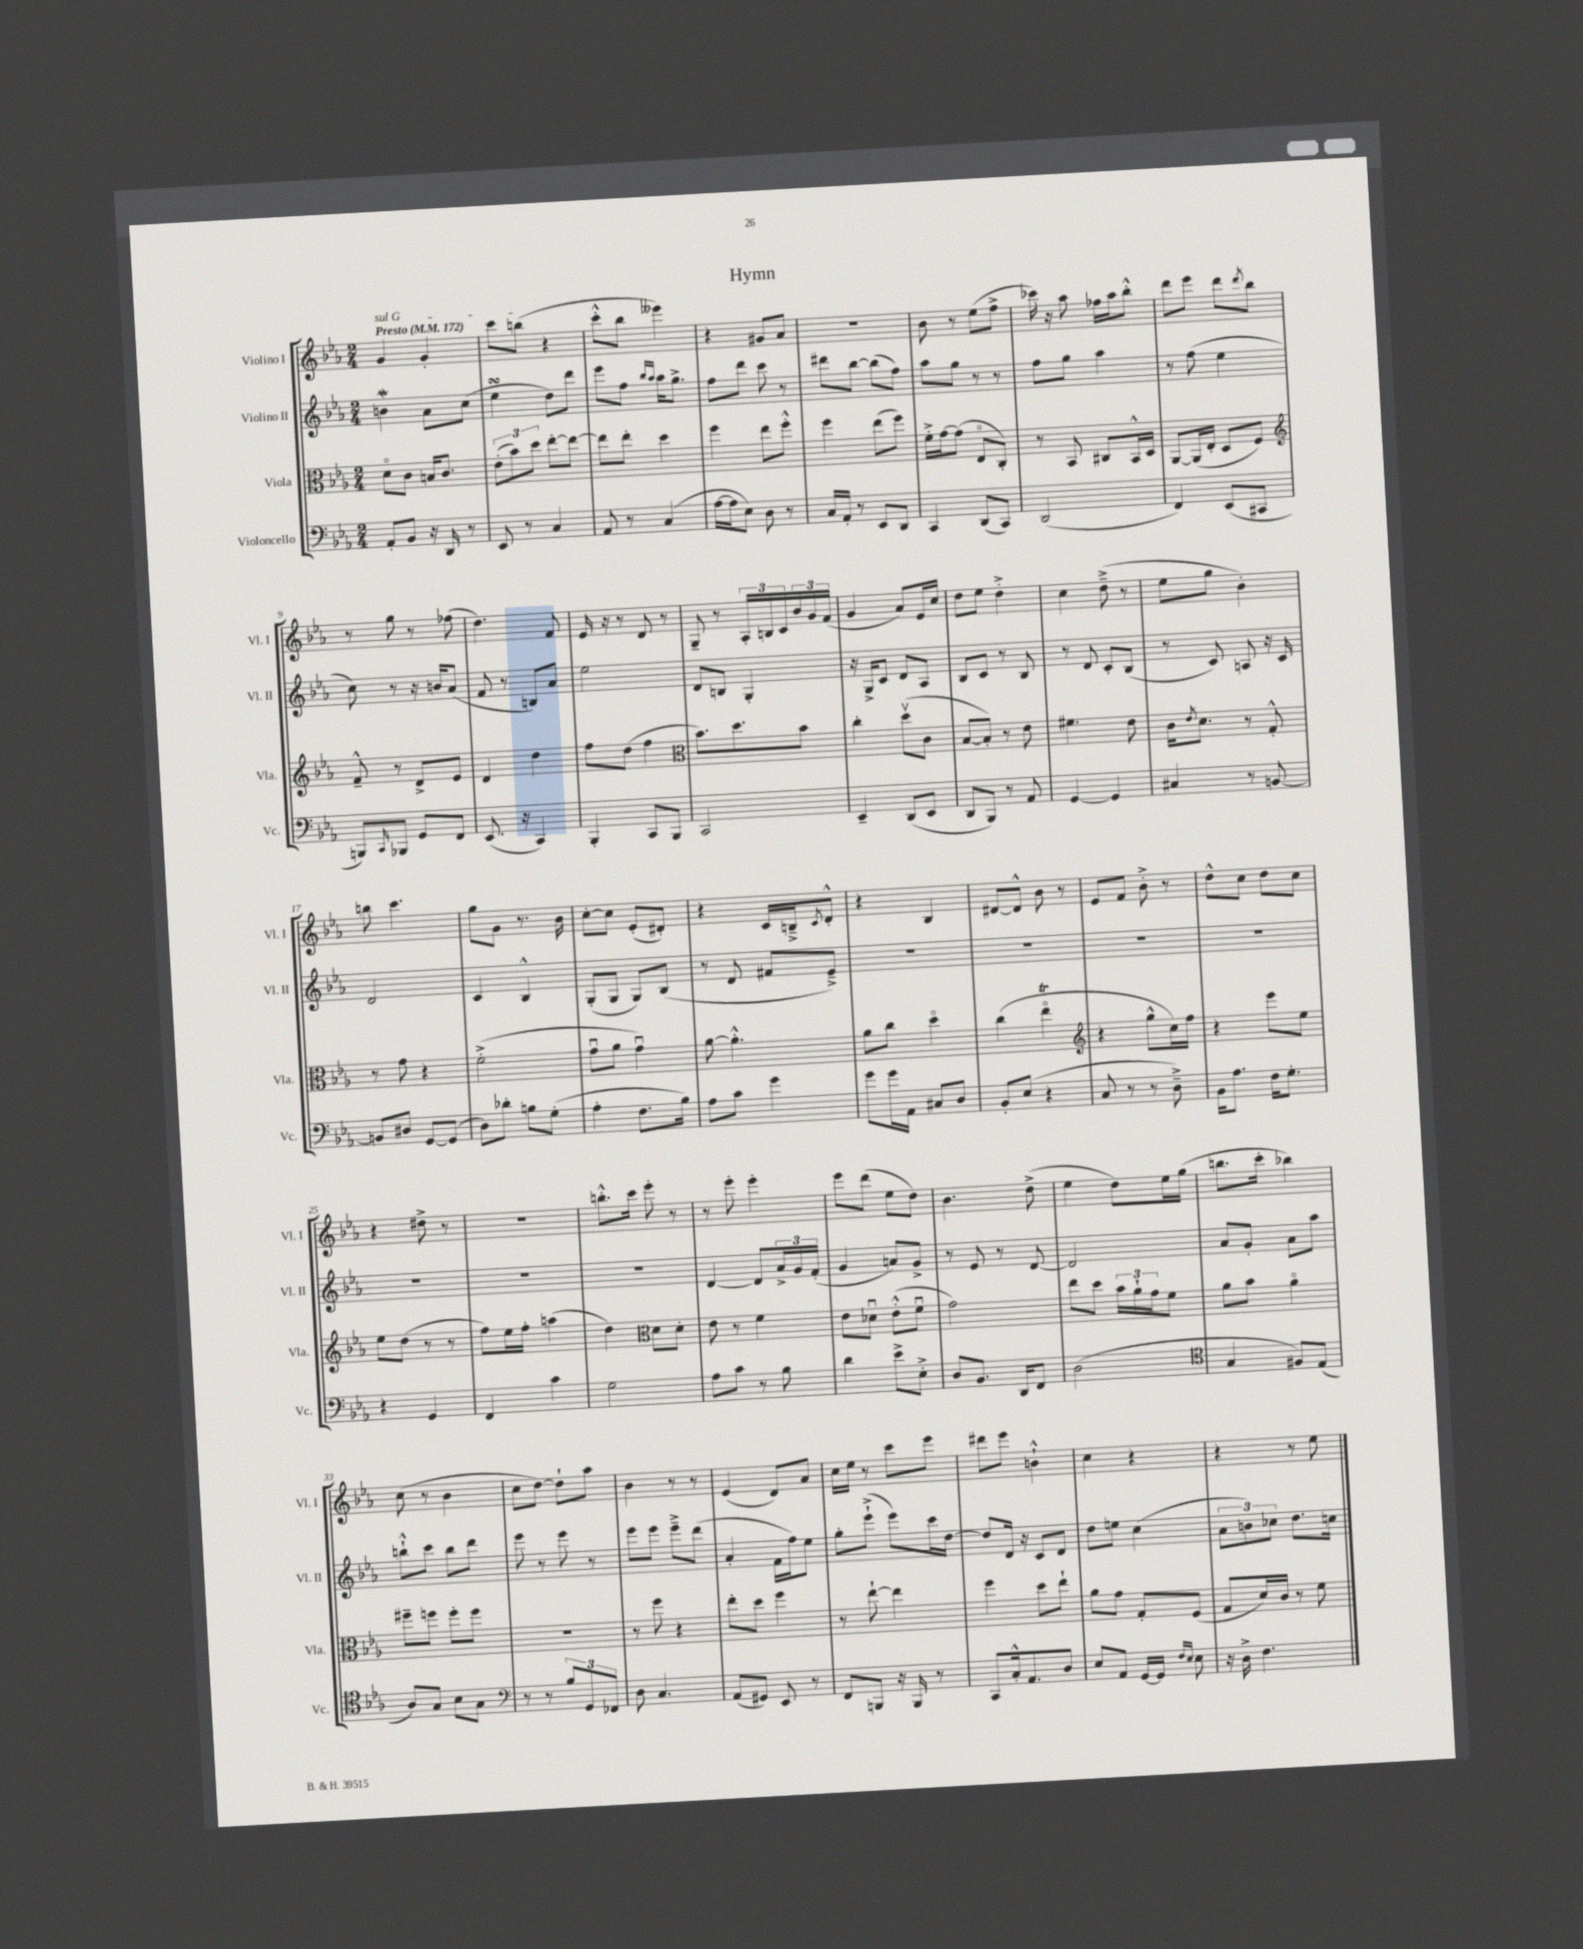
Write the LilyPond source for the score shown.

\header { title = "Hymn" }
<<
\new StaffGroup <<
\new Staff = "s0" \with { instrumentName = "Violino I" shortInstrumentName = "Vl. I" } {
    \clef treble \key ees \major \numericTimeSignature \time 2/4 \tempo "Presto" 4 = 172
    \once \override TextSpanner.bound-details.left.text = \markup { \italic "sul G" } g'4\startTextSpan g'4-. |
    c'''8 b''8\stopTextSpan( r4 |
    c'''8-.-^ bes''8 eeses'''4) |
    r4 gis'8 aes'8 |
    R2 |
    bes'8 r8 ees''8( f''8-> |
    ces'''16) r16 aes''8 fes''16 aes''16 bes''8-.-^ |
    d'''8 ees'''8 d'''8 \acciaccatura { d'''8 } bes''8 |
    r8 g''8 r8 fes''8( |
    d''4.) f'8 |
    ees'16 r16 r8 d'8 r8 |
    g8-- r8 \tuplet 3/2 { aes16-. b16 c'16 } \tuplet 3/2 { bes'16 g'16 f'16( } |
    g'4 aes'8) ees'16 c''16 |
    d''8 ees''8 d''4-.-> |
    c''4 d''8--->( r8 |
    ees''8 g''8 bes'4-.) |
    b''8 c'''4. |
    g''8 g'8 r8. bes'16 |
    c''8~-. c''8 ees'8-.( dis'8-.) |
    r4 c'16 b16---> \acciaccatura { c'8 } d'8-.-^ |
    r4 bes4 |
    dis'8~ dis'8-^ bes'8 r8 |
    ees'8 f'8 bes'8-.-> r8 |
    d''8-^ c''8 d''8 c''8 |
    r4 dis''8-> r8 |
    R2 |
    b''8.-.-^ c'''16 ees'''8-. r8 |
    r8 ees'''8-. ees'''4-. |
    ees'''8 d'''8( ees''8 d''8) |
    bes'4. d''8->( |
    ees''4 d''8) ees''16 g''16( |
    b''8. c'''16-. bes''4) |
    c''8( r8 bes'4 |
    c''8 d''8~) d''8-! aes''8 |
    bes'4 r8 r8 |
    ees'4( d'8) aes'8 |
    c''16 ees''16 r8 c'''8 ees'''8 |
    dis'''8 ees'''8 b'4-!-^ |
    c''4 r4 |
    r4 r8 ees''8 \bar "|." |
}
\new Staff = "s1" \with { instrumentName = "Violino II" shortInstrumentName = "Vl. II" } {
    \clef treble \key ees \major \numericTimeSignature \time 2/4
    b'4\mordent aes'8 c''8( |
    ees''4\turn d''8) d'''8 |
    ees'''8 f''8 \grace { bes''16 aes''16 } aes''16 g''8.-> |
    f''8 d'''8 c'''8 r8 |
    dis'''8 bes''8~ bes''8( f''8) |
    aes''8 g''8 r8 r8 |
    f''8 g''8 aes''4 |
    r8 f''8( ees''4 |
    c''8) r8 r16 b'16 aes'8( |
    f'8 r8 b8) aes'8 |
    ees''2 |
    d'8 b8 g4-. |
    r16 g16-> c'8 d'8 aes8 |
    bes8 c'8 r8 bes8 |
    r8 d'8 c'8-. bes8( |
    r8 c'8) a8 r16 c'16 |
    d'2 |
    c'4 bes4-^ |
    g8-.( g8 g8) bes8( |
    r8 d'8 fis'8 ees'8--->) |
    r2 |
    R2 |
    R2 |
    R2 |
    R2 |
    R2 |
    R2 |
    d'4~ d'8 \tuplet 3/2 { aes'16-> g'16 f'16-.( } |
    g'4 a'8) g'8-> |
    r8 ees'8 r8 d'8~ |
    d'2 |
    aes'8 g'8-. aes'8 aes''8 |
    b''8-!-^ c'''8 b''8 d'''8 |
    ees'''8 r8 ees'''8 r8 |
    ees'''8 ees'''8 ees'''8---> d'''8( |
    aes'4-. f'16 f''16) ees''8 |
    g''8-. ees'''8-!->( ees'''8) c'''16 d''16~ |
    d''8 d'16 r16 c'8 d'8 |
    d''8 e''8 c''4( |
    \tuplet 3/2 { aes'8 b'8) ces''8 } d''8. c''16 \bar "|." |
}
\new Staff = "s2" \with { instrumentName = "Viola" shortInstrumentName = "Vla." } {
    \clef alto \key ees \major \numericTimeSignature \time 2/4
    d'8\flageolet c'8 b16 c'8. |
    \tuplet 3/2 { ees'8-.( bes'8) d''8 } ees''8~-. ees''8~ |
    ees''8 ees''8-. d''4 |
    f''4 ees''8 f''8-.-^ |
    f''4 ees''8( f''8) |
    f'16-.-> g'16~ g'8( ees8\flageolet c8-.) |
    r8 bes,8 cis8 bes,16-^ d16 |
    aes,8~ aes,16( ees16-. d8 f8) |
    \clef treble f'8---^ r8 d'8-> ees'8 |
    d'4 d''4 |
    f''8 d''8( f''4 |
    \clef alto bes'8.) d''8. bes'8 |
    c''4-. d''8\upbow( c'8 |
    bes8~ bes8-.) r8 ees'8 |
    fis'4. ees'8 |
    c'16 \acciaccatura { ees'8 } d'8. r8 g8-.-^ |
    r8 g'8 r4 |
    f'2-.->( |
    g'8\downbow aes'8 g'4\downbow) |
    aes'8~ aes'4.-.-^ |
    aes'8 c''8 d''4\flageolet |
    c''4( ees''4\flageolet\trill |
    \clef treble r4 g''8-^ c''16) f''16 |
    r4 ees'''8 ees''8 |
    ees''8 d''8( r8 r8 |
    f''8) ees''16 f''16-. a''4( |
    d''4) \clef alto d'8 d'8-. |
    ees'8 r8 f'4 |
    ees'8 des'8\downbow ees'8-.-^( f'8\downbow |
    g'2) |
    ees''8 d''8 \tuplet 3/2 { bes'16 aes'16-! g'16 } f'8 |
    aes'8 bes'8 aes'4\flageolet |
    fis''8-- f''8 f''8-. f''8 |
    R2 |
    r8 f''8 r4 |
    ees''8-. d''8 f''4 |
    r8 ees''8~-! ees''4 |
    f''4 d''8 ees''8-! |
    aes'8 g'8 g8-. f8( |
    g8 d'16) c'16 r8 f'8 \bar "|." |
}
\new Staff = "s3" \with { instrumentName = "Violoncello" shortInstrumentName = "Vc." } {
    \clef bass \key ees \major \numericTimeSignature \time 2/4
    aes,8-. bes,8 r16 d,16 r8 |
    ees,8 r8 c4 |
    aes,8 r8 c4( |
    aes16~ aes16 ees8) d8 r8 |
    c16 aes,16-. r8 ees,8 d,8 |
    c,4 d,8( c,8) |
    d,2( |
    f,4) ees,8( cis,8 |
    b,,8) \grace { c,16 } bes,,8 g,8 f,8 |
    ees,8.( r16 c,4) |
    bes,,4-. c,8 bes,,8 |
    c,2 |
    ees,4-- d,8( ees,8 |
    d,8 bes,,8) r8 aes,8 |
    g,4~ g,4 |
    cis4 r8 b,8~ |
    b,8 dis8 g,8~ g,8( |
    d8) des'8-. b8 g8-.( |
    aes4-. f8. bes16) |
    aes8 c'8 g'4 |
    g'8 g'16 aes,16 cis8 d8 |
    bes,8-. ees8( r4 |
    c8 r8 r8 d8--->) |
    bes,16 aes8. f16 g8.-. |
    r4 g,4 |
    f,4 c'4 |
    g2 |
    aes8 c'8 r8 bes8 |
    d'4 ees'8-> ees8-.-> |
    d8 bes,8. d,16 f,8 |
    d2( |
    \clef tenor g4 fis8) ees8( |
    aes8) g8 bes8 g8 |
    \clef bass r8 r8 \tuplet 3/2 { bes8 g,8 fes,8 } |
    d8 c4. |
    aes,8( gis,8) ees,8 r8 |
    f,8 b,,8 r16 b,,16 r8 |
    c,8 c16-.-^ aes,8. d8 |
    ees8 aes,8 g,16~ g,16 \grace { f16 ees16 } ees8 |
    r16 d16-> f4. \bar "|." |
}
>>
>>
